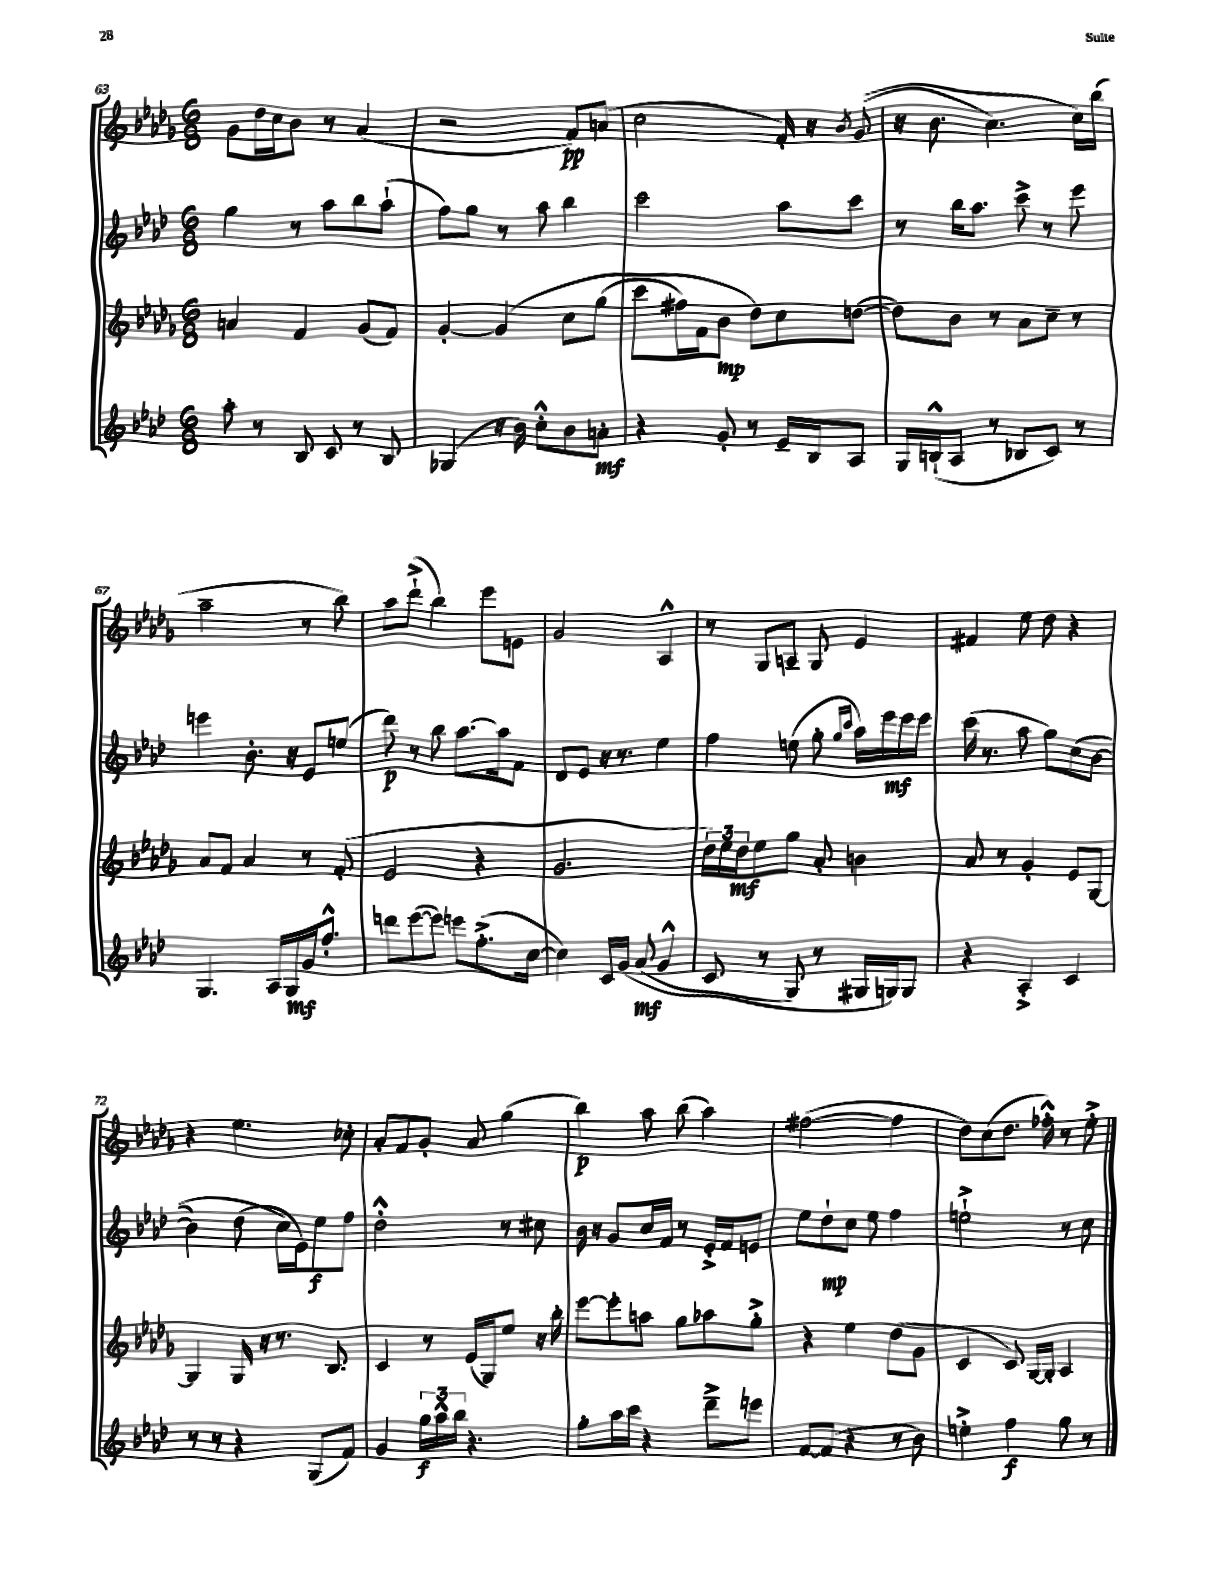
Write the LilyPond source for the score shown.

<<
\new StaffGroup <<
\new Staff = "s0" {
    \clef treble \key des \major \numericTimeSignature \time 6/8
    ges'8 des''16 c''16 bes'8 r8 aes'4( |
    r2 f'8\pp) a'8( |
    c''2 f'16-.) r16 \acciaccatura { bes'8 } ges'8(\( |
    r16 bes'8. c''4.) c''16\) bes''16( |
    aes''2-- r8 bes''8) |
    aes''8 des'''8-!->( bes''4) ees'''8 e'8 |
    ges'2 aes4-^ |
    r8 ges8 a8-- ges8 ees'4 |
    fis'4 ees''8 des''8 r4 |
    r4 ees''4. ces''8-. |
    aes'8-. f'8 ges'8-. aes'8 ges''4( |
    bes''4\p) aes''8 bes''8( aes''4) |
    fis''2~( fis''4 |
    des''8) c''8( des''8. fes''16-.-^) r8 ees''8-.-> \bar "|." |
}
\new Staff = "s1" {
    \clef treble \key aes \major \numericTimeSignature \time 6/8
    g''4 r8 aes''8 bes''8 aes''8-!( |
    f''8) g''8 r8 aes''8 bes''4 |
    c'''2 aes''8 c'''8 |
    r8 bes''16 aes''8. c'''8-> r8 ees'''8 |
    e'''4 bes'8.-. r16 ees'8 e''8( |
    des'''8\p) r8 bes''8 aes''8.~ aes''16 f'8 |
    des'8 ees'8 r16 r8. ees''4 |
    f''4 e''8( g''8-. \grace { g''16 c'''16 } aes''16) ees'''16\mf ees'''16 ees'''16 |
    c'''16( r8. aes''8 g''8) c''8(\( bes'8~ |
    bes'4) des''8( c''16\) ees'16) ees''8\f f''8 |
    des''2-.-^ r8 cis''8 |
    bes'16 r16 g'8 c''16 f'16 r8 ees'16-.-> f'16 e'8 |
    ees''8 des''8-!\mp c''8 ees''8 f''4 |
    e''2-!-> r8 c''8 \bar "|." |
}
\new Staff = "s2" {
    \clef treble \key des \major \numericTimeSignature \time 6/8
    a'4 f'4 ges'8( f'8) |
    ges'4~-. ges'4\( c''8 ges''8( |
    c'''8 fis''16) f'16 bes'8\mp des''8\) c''8 d''8~( |
    d''8) bes'8 r8 aes'8 c''8-- r8 |
    aes'8 f'8 aes'4 r8 f'8-.( |
    ees'2 r4 |
    ges'2. |
    \tuplet 3/2 { des''16) ees''16 des''16\mf } ees''8 ges''8 aes'8-. b'4 |
    aes'8 r8 ges'4-. ees'8 ges8~ |
    ges4 ges16 r16 r8. bes8. |
    c'4 r8 ees'16( ges16) ees''8 r16 bes''16-. |
    ees'''8~ ees'''8-. a''8 ges''8 aes''8 ges''8-.-> |
    r4 ees''4 des''8( ges'8 |
    c'4 c'8) ges16~ ges16-. aes4 \bar "|." |
}
\new Staff = "s3" {
    \clef treble \key aes \major \numericTimeSignature \time 6/8
    aes''8-. r8 bes8 c'8 r8 bes8 |
    ges4( r16 bes'16) c''8-.-^ bes'8 a'8-.\mf |
    r4 g'8-. r8 ees'16-- bes16 aes8 |
    g16 b16-!-^( aes8 r8 bes8 c'8) r8 |
    g4. aes16 g16\mf g'16 f''8.-.-^ |
    d'''8 ees'''8~( ees'''8) e'''8 f''8.-.->( c''16~ |
    c''4) c'16 g'16\( aes'8\mf( g'4-^ |
    c'8 r8 g8) r8 gis16 g16\) g8 |
    r4 aes4-.-> c'4 |
    r8 r8 r4 g8( f'8) |
    g'4 \tuplet 3/2 { g''16\f aes''16-^ bes''16 } r4. |
    g''8-. aes''16 c'''16 r4 des'''8---> e'''8 |
    f'8~ f'8( r4 r8 bes'8) |
    e''4-.-> f''4\f g''8 r8 \bar "|." |
}
>>
>>
\layout { \context { \Score currentBarNumber = #63 } }
